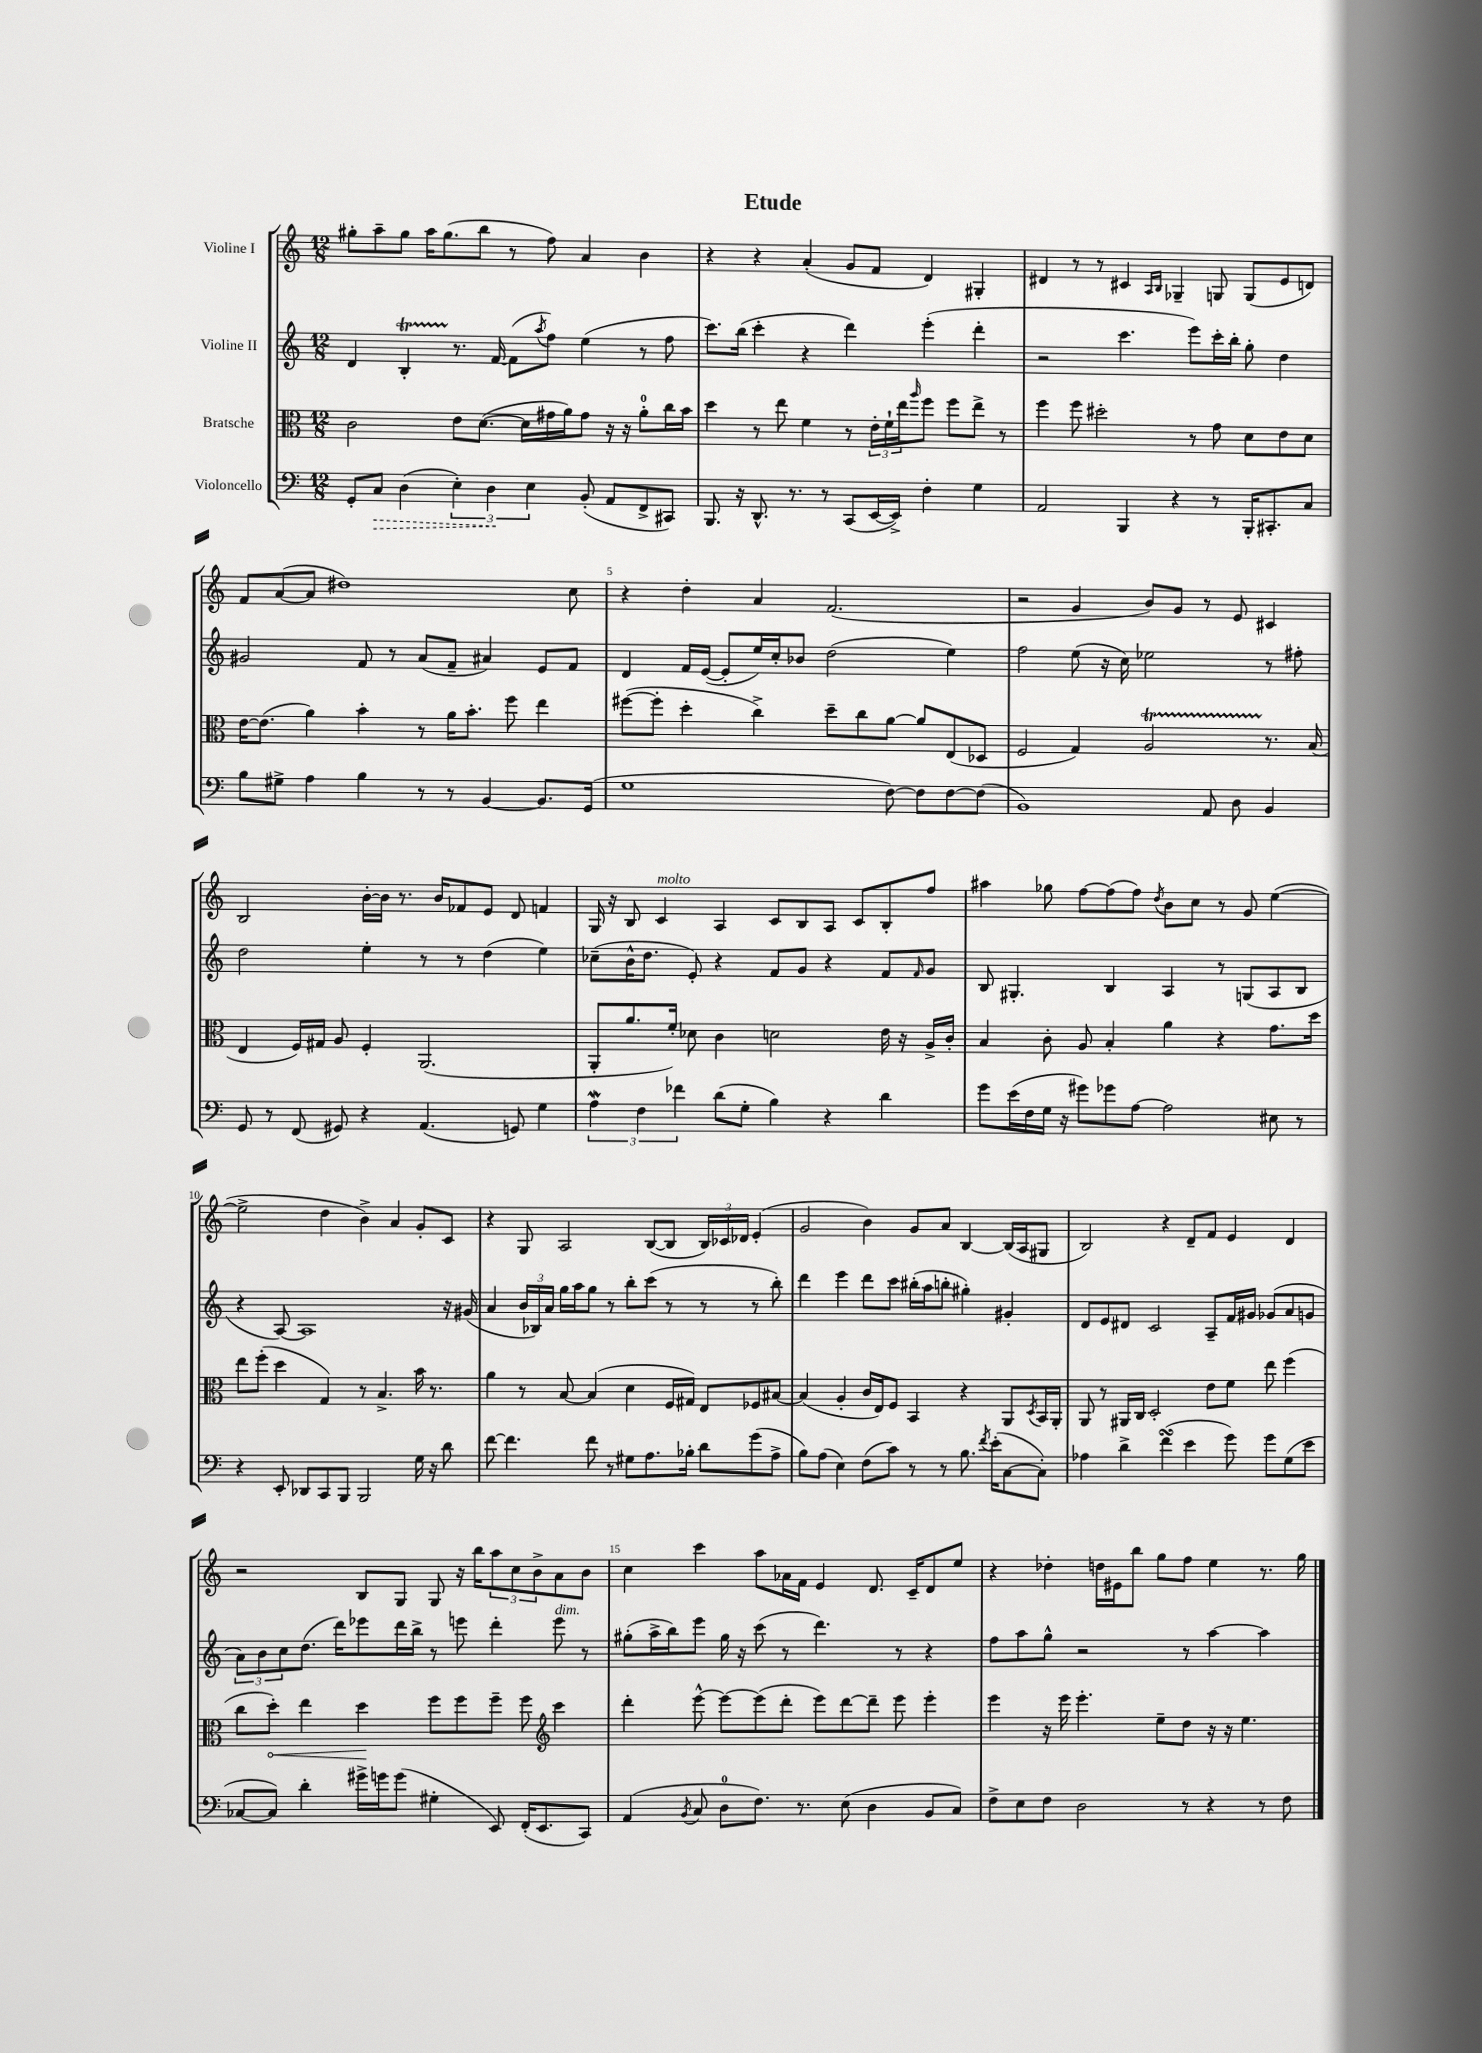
\header { title = "Etude" }
<<
\new StaffGroup <<
\new Staff = "s0" \with { instrumentName = "Violine I" } {
    \clef treble \key c \major \numericTimeSignature \time 12/8
    gis''8-. a''8-- gis''8 a''16 gis''8.( b''8 r8 f''8) a'4 b'4 |
    r4 r4 a'4-.( g'8 f'8 d'4) gis4-. |
    dis'4 r8 r8 cis'4 \grace { a16 b16 } ges4-- g8 g8( e'8 d'8) |
    f'8 a'8~( a'8 dis''1) c''8 |
    r4 d''4-. a'4 f'2.( |
    r2 g'4 b'8) g'8 r8 e'8 cis'4 |
    b2 b'16~-. b'16 r8. b'16 fes'8 e'8 d'8 f'4 |
    g16 r16 b8 c'4^\markup { \italic "molto" } a4 c'8 b8 a8 c'8 b8-. f''8 |
    ais''4 ges''8 f''8~ f''8( f''8) \acciaccatura { d''8 } b'8 c''8 r8 g'8 e''4~( |
    e''2-> d''4 b'4->) a'4 g'8-. c'8 |
    r4 g8 a2 b8~( b8 \tuplet 3/2 { b16) ces'16 des'16 } e'4-.( |
    g'2 b'4) g'8 a'8 b4~ b16( a16 gis8 |
    b2) r4 d'8-- f'8 e'4 d'4 |
    r2 b8 g8 g8 r16 b''16 \tuplet 3/2 { a''8 c''8 b'8-> } a'8 b'8 |
    c''4 c'''4 a''8 aes'16 f'16 e'4 d'8. c'16-- d'8 e''8 |
    r4 des''4-. d''16 eis'16 b''8 g''8 f''8 e''4 r8. g''16 \bar "|." |
}
\new Staff = "s1" \with { instrumentName = "Violine II" } {
    \clef treble \key c \major \numericTimeSignature \time 12/8
    d'4 b4-.\startTrillSpan r8.\stopTrillSpan f'16~ f'8( \acciaccatura { a''8 } f''8) e''4( r8 f''8 |
    c'''8.) b''16( c'''4-. r4 d'''4) e'''4-.( d'''4-. |
    r2 c'''4. e'''8) c'''16-. b''16-. g''8-. d''4 |
    gis'2 f'8 r8 a'8( f'8-- ais'4) e'8 f'8 |
    d'4 f'16 e'16~( e'8-. e''16) c''16-. bes'8 d''2( e''4) |
    f''2 e''8( r16 c''16) ees''2 r8 fis''8-. |
    d''2 e''4-. r8 r8 d''4( e''4) |
    ces''8--( b'16-^ d''8. e'8-.) r4 f'8 g'8 r4 f'8 \grace { f'16 } g'8 |
    b8 gis4.-. b4 a4 r8 g8( a8 b8 |
    r4 a8~) a1 r16 gis'16( |
    a'4 \tuplet 3/2 { b'16 bes16) a'16 } g''16 a''16 g''8 r8 b''8-. c'''8( r8 r8 r8 b''8-.) |
    d'''4 e'''4 d'''8 c'''8 bis''16-.( a''16 b''8-. gis''4-.) gis'4-. |
    d'8 e'8 dis'8 c'2 a8-- f'16 gis'16 ges'8( a'8 g'8 |
    \tuplet 3/2 { a'8) b'8 c''8 } d''8.( d'''16) ees'''8 d'''16 b''16-> r8 e'''8 d'''4-. e'''8^\markup { \italic "dim." } r8 |
    gis''8-.( a''16-> b''16) e'''8 gis''16 r16 c'''8( r8 d'''4.) r8 r4 |
    f''8 a''8 g''8-^ r2 r8 a''4~ a''4 \bar "|." |
}
\new Staff = "s2" \with { instrumentName = "Bratsche" } {
    \clef alto \key c \major \numericTimeSignature \time 12/8
    c'2 e'8 d'8.~( d'16 gis'16 a'16) gis'8 r16 r16 a'8-0-. c''16 b'16 |
    d''4 r8 e''8 f'4 r8 \tuplet 3/2 { e'16-. f'16-! e''16 } \grace { a''16 } f''8 f''8 e''8-> r8 |
    f''4 f''8 dis''2-. r8 g'8 d'8 e'8 d'8 |
    e'16~ e'8.( a'4) b'4-. r8 a'16 b'8.-. f''8 e''4 |
    fis''8~( fis''8-. d''4-. c''4->) d''8-- c''8 a'8~ a'8 e8( des8 |
    f2 g4) a2\startTrillSpan r8.\stopTrillSpan b16( |
    e4 f16) gis16 a8 f4-. a,2.( |
    a,8-. a'8. f'16-.) des'8 c'4 d'2 e'16 r16 a16-> c'16-. |
    b4 c'8-. a8 b4-. a'4 r4 g'8. d''16 |
    e''8 f''8-.( d''4 g4) r8 b4.-> b'16 r8. |
    a'4 r8 b8~ b4( d'4 f16 gis16) e8 fes8 bis8~ |
    bis4( a4-. c'16 e16) f8 b,4 r4 a,8 \acciaccatura { d8 } b,16 a,16-. |
    a,8 r8 ais,16 c16 d2-. e'8 f'8 e''8 f''4( |
    c''8 \once \override Hairpin.circled-tip = ##t d''8-.\<) e''4 d''4\! f''8 f''8 f''8-- f''8 \clef treble c'''4 |
    d'''4-. e'''8~-^ e'''8~ e'''8( d'''8-. e'''8) d'''8~ d'''8-- e'''8 e'''4-. |
    e'''4 r16 e'''16 e'''4.-. e''8-- d''8 r16 r16 e''4. \bar "|." |
}
\new Staff = "s3" \with { instrumentName = "Violoncello" } {
    \clef bass \key c \major \numericTimeSignature \time 12/8
    g,8-. \once \override Hairpin.style = #'dashed-line c8\> d4( \tuplet 3/2 { e4-.) d4\! e4 } b,8-.( a,8 f,8-> cis,8) |
    b,,8. r16 d,8.-^ r8. r8 c,8( e,16~ e,16->) f4-. g4 |
    a,2 b,,4 r4 r8 b,,16-. cis,8.-. c8 |
    b8 gis8-> a4 b4 r8 r8 b,4~ b,8. g,16( |
    g1 f8~) f8 f8~ f8( |
    b,1) a,8 d8 b,4 |
    g,8 r8 f,8( gis,8) r4 a,4.( g,8) g4 |
    \tuplet 3/2 { a4\mordent f4 fes'4 } d'8( g8-. b4) r4 d'4 |
    g'8 e'16( f16 g16 r16 gis'8) ges'8 a8~ a2 eis8 r8 |
    r4 e,8-. des,8 c,8 b,,8 b,,2 g16 r16 d'8 |
    f'8~ f'4. f'8 r8 gis8 a8. bes16-. d'8 g'8( a8-> |
    b8) a8( e4) f8( c'8) r8 r8 b8. \acciaccatura { f'8 } e'16-.( c8~ c8-.) |
    aes4 d'4-> f'4\turn( e'4 g'8) g'8 g8( e'8 |
    ces8~ ces8) d'4-. gis'16-> g'16 g'8( gis4-. e,8) f,16-.( e,8. c,8) |
    a,4( \acciaccatura { b,8 } c8 d8-0 f8.) r8. e8( d4 b,8 c8) |
    f8-> e8 f8 d2 r8 r4 r8 f8 \bar "|." |
}
>>
>>
\layout { \context { \Score \override BarNumber.break-visibility = ##(#f #t #t) barNumberVisibility = #(every-nth-bar-number-visible 5) } }
